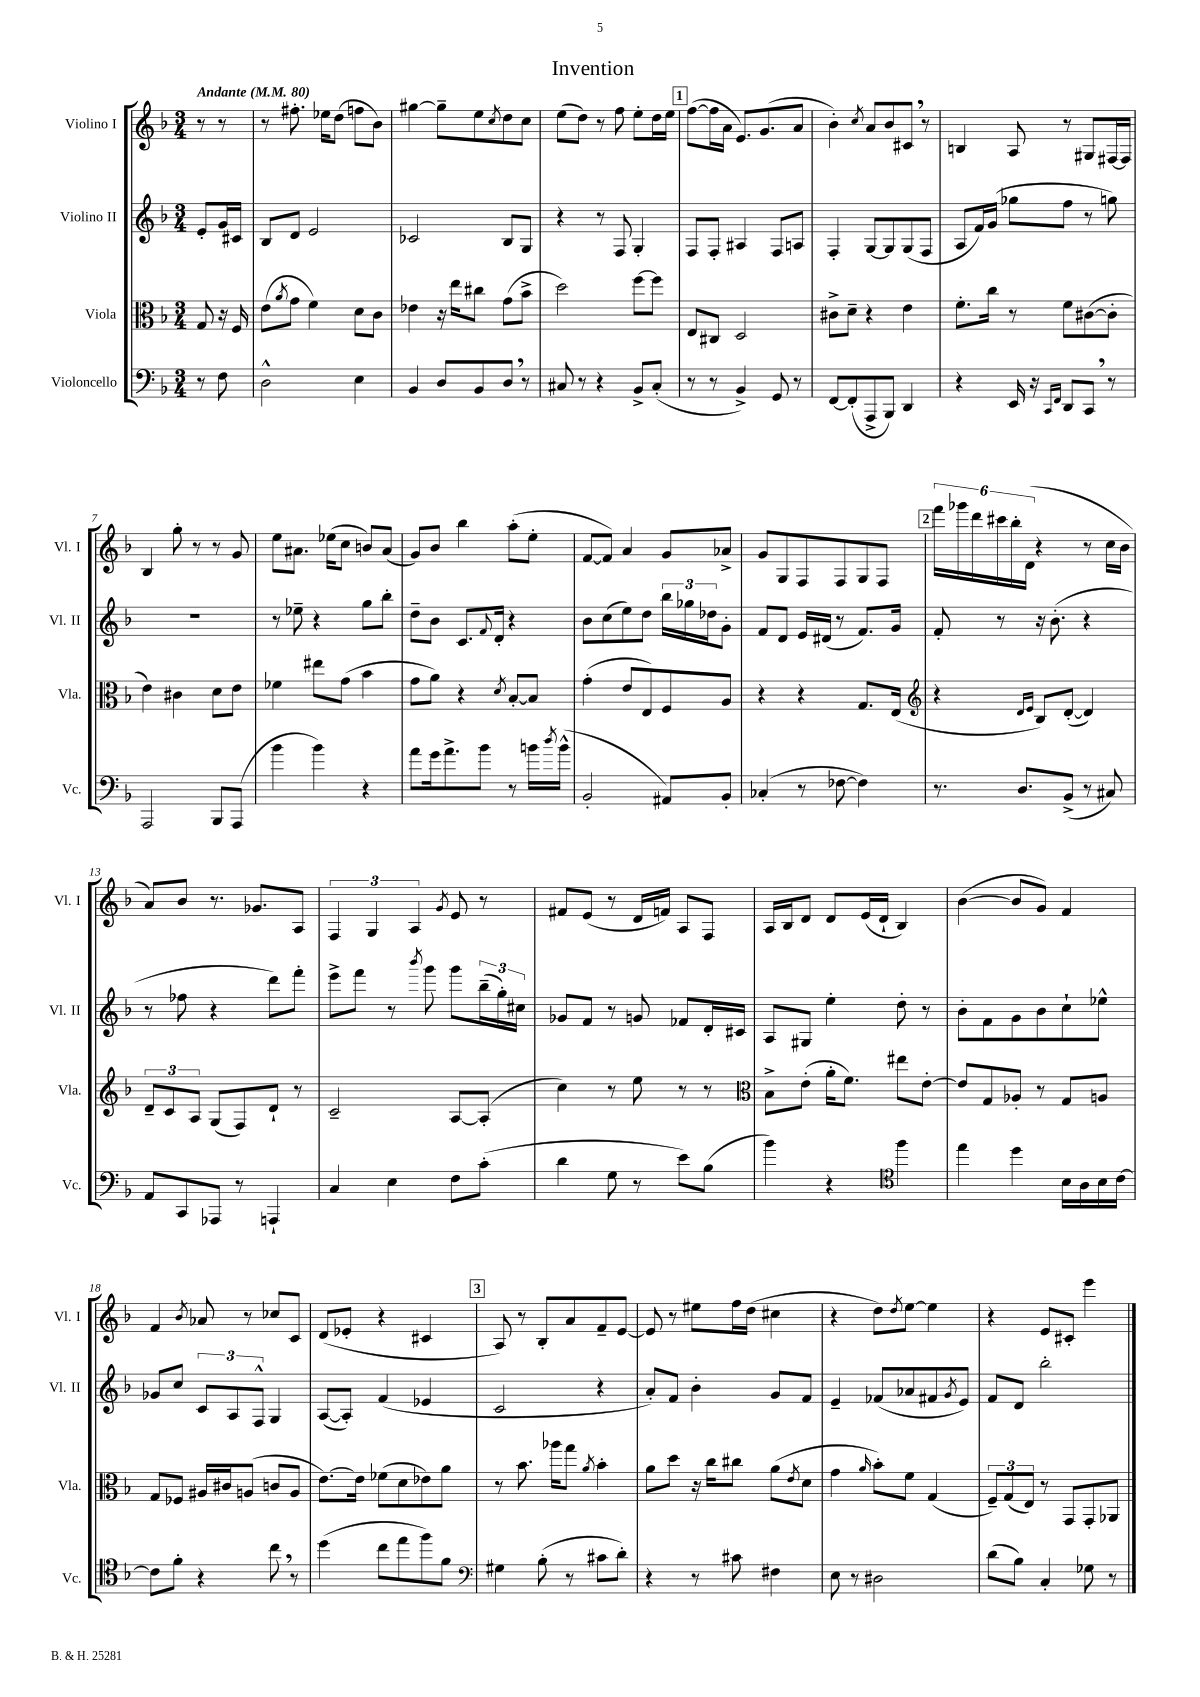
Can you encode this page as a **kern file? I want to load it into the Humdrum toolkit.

**kern	**kern	**kern	**kern
*part4	*part3	*part2	*part1
*staff4	*staff3	*staff2	*staff1
*I"Violoncello	*I"Viola	*I"Violino II	*I"Violino I
*I'Vc.	*I'Vla.	*I'Vl. II	*I'Vl. I
*clefF4	*clefC3	*clefG2	*clefG2
*k[b-]	*k[b-]	*k[b-]	*k[b-]
*M3/4	*M3/4	*M3/4	*M3/4
*MM80	*MM80	*MM80	*MM80
=	=	=	=
!	!	!	!LO:TX:a:B:t=Andante
8r	8G/	8e'/L	8r
8F\	16r	16g/L	8r
.	16F/	16c#X/JJ	.
=1	=1	=1	=1
2D^^\	(8e\L	8B-/L	8r
.	8qa/	.	.
.	8g\J	8d/J	8.ff#X'\
.	4f\)	2e/	.
.	.	.	16ee-X\KL
.	.	.	(8dd\J
4E\	8d\L	.	8ffn\L
.	8c\J	.	8b-\J)
=2	=2	=2	=2
4BB-/	4e-X\	2c-X/	[4gg#X\
8D/L	16r	.	8gg#~\L]
.	16ee\KL	.	.
8BB-/	8cc#X\J	.	8ee\
.	.	.	8qcc/
8D,/J	(8g\L	8B-/L	8dd\
8r	8b-^\J	8G/J	8cc\J
=3	=3	=3	=3
8C#X/	2dd\)	4r	(8ee\L
8r	.	.	8dd\J)
4r	.	8r	8r
.	.	8F/	8ff\
8BB-^/L	[8ff\L	4G'/	8ee'\L
(8C#'/J	8ff\J]	.	16dd\L
.	.	.	16ee\JJ
!!LO:REH:place=s1:t=1
=4	=4	=4	=4
8r	8E/L	8F/L	([8ff\L
8r	8C#X/J	8F'/J	16ff\L]
.	.	.	16a\JJ
4BB-^/)	2D/	4A#X/	8.e/L)
.	.	.	(8.g/
8GG/	.	8F/L	.
8r	.	8An/J	8a/J
=5	=5	=5	=5
[8FF/L	8c#X^\L	4F'/	4b-'\)
(8FF'/]	8d~\J	.	.
.	.	.	8qcc/
8AAA^/	4r	[8G/L	8a/L
8BBB-/J)	.	8G/]	8b-/
4DD/	4e\	(8G/	8c#X,/J
.	.	8F/J	8r
=6	=6	=6	=6
4r	8.f'\L	8A/L	4Bn/
.	.	16f/L)	.
.	16cc\Jk	(16g/JJ	.
16EE/	8r	8gg-X\L	8A/
16r	.	.	.
16qqCC/LL	.	.	.
16qqFF/JJ	.	.	.
8DD/L	8f\L	8ff\J	8r
8CC,/J	([8c#X\	8r	8G#X/L
8r	8c#'\J]	8ggn\)	[16F#X/L
.	.	.	16F#/JJ]
!!LO:LB:g=z
=7	=7	=7	=7
2AAA/	4e\)	2.r	4B-/
.	4c#X\	.	8gg'\
.	.	.	8r
8BBB-/L	8d\L	.	8r
(8AAA/J	8e\J	.	8g/
=8	=8	=8	=8
4b-\	4f-X\	8r	8ee\L
.	.	8ee-X~\	8.a#X\J
4b-\)	8ee#X\L	4r	.
.	.	.	(16ee-X\KL
.	(8g\J	.	8cc\J
4r	4b-\	8gg\L	8bn/L)
.	.	8bb-'\J	(8a#/J
=9	=9	=9	=9
8a\L	8g\L	8dd~\L	8g/L)
16g\k	8a\J)	8b-\J	8b-/J
8.a^\	.	.	.
.	4r	8.c/L	4bb-\
8b-\J	.	.	.
.	.	8qqf/	.
.	.	16d'/Jk	.
.	8qd/	.	.
8r	[8B-'/L	4r	(8aa'\L
16bn\LL	8B-/J]	.	8ee'\J
8qdd/	.	.	.
(16b^^\JJ	.	.	.
=10	=10	=10	=10
2BB-'/	(4g'\	8b-\L	[8f/L
.	.	(8cc\	8f/J])
.	8e/L	8ee\)	4a/
.	8E/)	8dd\J	.
8AA#X/L)	8F/	24bb-\LL	8g/L
.	.	24gg-X\	.
.	.	24dd-X\J	.
8BB-'/J	8A/J	8g'\J	8a-X^/J
=11	=11	=11	=11
(4C-X'/	4r	8f/L	8g/L
.	.	8d/J	8G/
8r	4r	16e/LL	8F/
.	.	(16d#X/JJ	.
[8F-X\	.	8r	8F/
4F-\])	8.G/L	8.f/L)	8G/
.	.	.	8F/J
.	(16E/Jk	16g/Jk	.
!!LO:REH:place=s1:t=2
=12	=12	=12	=12
*	*clefG2	*	*
8.r	4r	8f'/	24fff\LL
.	.	.	24ggg-X\
.	.	.	24ddd\
.	.	8r	24ccc#X\
.	.	.	24bb-'\
8.D/L	.	.	.
.	.	.	(24d\JJ
.	16qqd/LL	.	.
.	16qqe/JJ	.	.
.	8B-/L)	16r	4r
.	.	(8.b-'\	.
(8BB-^/J	([8d'/J	.	.
8r	4d/])	4r	8r
8C#X/)	.	.	16cc\LL
.	.	.	16b-\JJ
!!LO:LB:g=z
=13	=13	=13	=13
8AA/L	12d~/L	8r	8a/L)
.	12c/	.	.
8CC/	.	8ff-X\	8b-/J
.	12A/J	.	.
8AAA-X/J	(8G/L	4r	8.r
8r	8F/)	.	.
.	.	.	8.g-X/L
4AAAn`/	8d`/J	8ddd\L)	.
.	8r	8fff'\J	8A/J
=14	=14	=14	=14
4C/	2c~/	8eee^\L	6F/
.	.	8fff\J	.
.	.	.	6G/
4E\	.	8r	.
.	.	.	6A/
.	.	8qbbb-/	.
.	.	8ggg\	.
.	.	.	8qg/
8F\L	[8A/L	8ggg\L	8e/
(8c'\J	(8A'/J]	(24bb-~\L	8r
.	.	24gg'\)	.
.	.	24cc#X\JJ	.
=15	=15	=15	=15
4d\	4cc\)	8g-X/L	8f#X/L
.	.	8f/J	(8e/J
8G\	8r	8r	8r
8r	8ee\	8gn/	16d/LL
.	.	.	16fn/JJ)
8e\L)	8r	8f-X/L	8A/L
(8B-\J	8r	16d'/L	8F/J
.	.	16c#X/JJ	.
=16	=16	=16	=16
*	*clefC3	*	*
4b-\)	8B-^\L	8A/L	16A/LL
.	.	.	16B-/J
.	(8e'\J	8G#X/J	8d/J
4r	16a'\KL	4ee'\	8d/L
.	8.f\J)	.	.
.	.	.	(16e/L
.	.	.	16d`/JJ
*clefC4	*	*	*
4ff\	8ee#X\L	8dd'\	4B-/)
.	[8e'\J	8r	.
=17	=17	=17	=17
4ee\	8e/L]	8b-'\L	([4b-\
.	8G/	8f\	.
4dd\	8A-X'/J	8g\	8b-/L]
.	8r	8b-\	8g/J)
16B-\LL	8G/L	8cc`\	4f/
16A\	.	.	.
16B-\	8An/J	8ee-X^^\J	.
[16c\JJ	.	.	.
!!LO:LB:g=z
=18	=18	=18	=18
8c\L]	8G/L	8g-X/L	4f/
8f'\J	8F-X/J	8cc/J	.
.	.	.	8qb-/
4r	16A#X/LL	12c/L	8a-X/
.	16c#X/J	.	.
.	.	12A/	.
.	(8An/J	.	8r
.	.	12F^^/J	.
8cc,\	8cn/L	4G/	8cc-X/L
8r	8A/J	.	8c/J
=19	=19	=19	=19
(4dd\	[8.e\L)	([8A/L	(8d/L
.	.	8A'/J])	8e-X'/J
.	16e\Jk]	.	.
8cc\L	(8f-X\L	(4f/	4r
8ee\	8d\	.	.
8ff\)	8e-X\)	4e-X/	4c#X/
8f\J	8a\J	.	.
!!LO:REH:place=s1:t=3
=20	=20	=20	=20
*clefF4	*	*	*
4G#X\	8r	2c/	8A/)
.	8.b-\	.	8r
(8B-'\	.	.	8B-'/L
.	16aa-X\KL	.	.
8r	8gg\J	.	8a/
.	8qa/	.	.
8c#X\L	4b-'\	4r	8f~/
8d'\J)	.	.	[8e/J
=21	=21	=21	=21
4r	8a\L	8a'/L)	8e/]
.	8dd\J	8f/J	8r
8r	16r	4b-'\	8ee#X\L
.	16cc\KL	.	.
8c#X\	8cc#X\J	.	16ff\L
.	.	.	(16dd\JJ
4F#X\	(8a\L	8g/L	4cc#X\
.	8qe/	.	.
.	8d\J	8f/J	.
=22	=22	=22	=22
8E\	4g\	4e~/	4r
8r	.	.	.
.	16qqa/	.	.
2D#X\	8b-'\L)	(8f-X/L	8dd\L)
.	.	.	8qdd/
.	8f\J	8a-X/	[8ee\J
.	(4G/	8f#X/	4ee\]
.	.	8qg/	.
.	.	8e/J)	.
=23	=23	=23	=23
(8d\L	12F~/L)	8f/L	4r
.	(12G/	.	.
8B-\J)	.	8d/J	.
.	12E/J)	.	.
4C'/	8r	2bb-'\	8e/L
.	8GG/L	.	8c#X'/J
8G-X\	8GG'/	.	4eee\
8r	8AA-X/J	.	.
==	==	==	==
*-	*-	*-	*-
